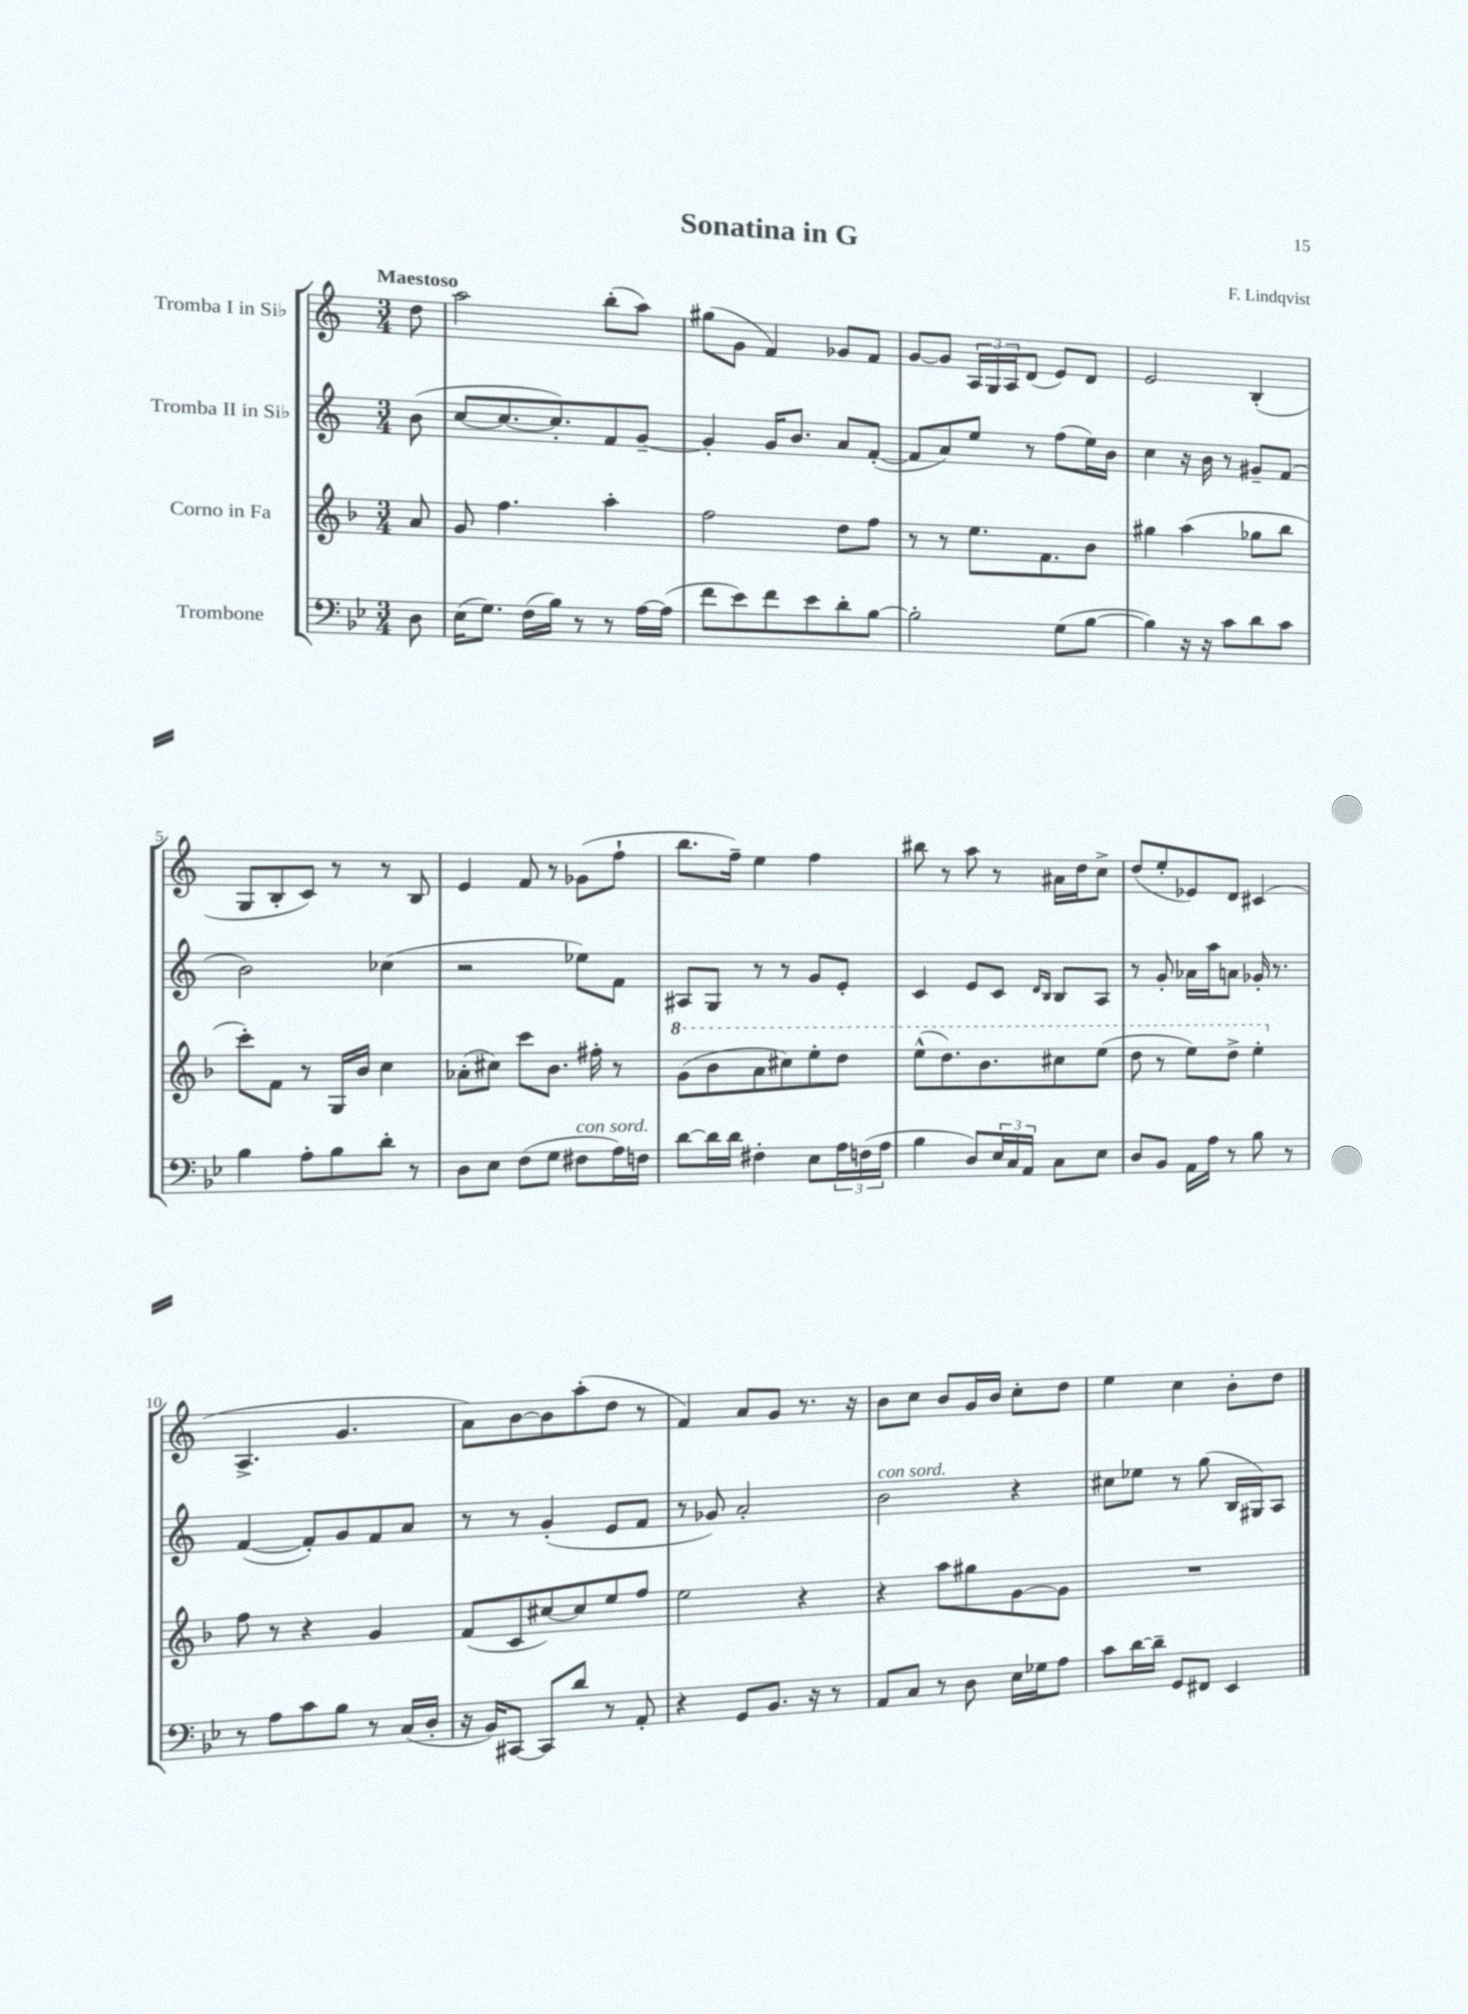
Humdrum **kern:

**kern	**kern	**kern	**kern
*part4	*part3	*part2	*part1
*staff4	*staff3	*staff2	*staff1
*I"Trombone	*I"Corno in Fa	*I"Tromba II in Si♭	*I"Tromba I in Si♭
*clefF4	*clefG2	*clefG2	*clefG2
*k[b-e-]	*k[b-]	*k[]	*k[]
*M3/4	*M3/4	*M3/4	*M3/4
=	=	=	=
!	!	!	!LO:TX:a:B:t=Maestoso
8D\	8a/	(8b\	8dd\
=1	=1	=1	=1
(16E-\KL	8g/	[8cc/L	2aa\
8.G\J)	.	.	.
.	4.ff\	8.cc/_	.
(16F\LL	.	.	.
16B-\JJ)	.	8.cc'/])	.
8r	.	.	.
8r	4aa'\	8f/	(8bb'\L
[16A\LL	.	[8g~/J	8aa\J)
(16A\JJ]	.	.	.
=2	=2	=2	=2
8f\L	2ff\	4g'/]	(8gg#X\L
8e-\)	.	.	8g\J
8f\	.	16g/KL	4f/)
.	.	8.b/J	.
8e-\	.	.	.
8d'\	8dd\L	8a/L	8g-X/L
[8B-\J	8ff\J	([8f'/J	8f/J
=3	=3	=3	=3
2B-'\]	8r	8f/L]	[8g/L
.	8r	8a/)	8g/J]
.	8.ee\L	8ee/J	24A/LL
.	.	.	24G/
.	.	.	24A/J
.	.	8r	(8d/J
.	8.f\	.	.
(8G\L	.	(8ff\L	8e/L)
[8B-\J	8b-\J	16ee\L)	8d/J
.	.	16b\JJ	.
=4	=4	=4	=4
4B-\])	4gg#X\	4cc\	2e/
16r	(4aa\	16r	.
16r	.	16b\	.
8c\L	.	8r	.
8d\	8gg-X\L	8g#X~/L	(4B'/
8c\J	8bb-\J	(8f/J	.
!!LO:LB:g=z
=5	=5	=5	=5
4B-\	8ccc'\L)	2b\)	8G/L
.	8f\J	.	8B'/
8A'\L	8r	.	8c/J)
8B-\	16G/LL	.	8r
.	16b-/JJ	.	.
8d'\J	4cc\	(4cc-X\	8r
8r	.	.	8B/
=6	=6	=6	=6
8D\L	(8a-X'\L	2r	4e/
8E-\J	8cc#X\J)	.	.
(8F\L	8ccc\L	.	8f/
8G\J	8.b-\J	.	8r
!LO:TX:a:i:t=con sord.	!	!	!
8F#X\L	.	8ee-X\L)	(8g-X\L
.	16ff#X'\	.	.
16A\L)	8r	8f\J	8ff`\J
16Fn\JJ	.	.	.
=7	=7	=7	=7
*	*8va	*	*
[8d\L	(8gg\L	8A#X/L	8.bb\L
16d\L]	8bb-\	8G/J	.
16d\JJ	.	.	16ff~\Jk)
4F#X'\	8aa\	8r	4ee\
.	8ccc#X\)	8r	.
8E-\L	8eee'\	8g/L	4ff\
24A\L	8ddd\J	8e'/J	.
(24Fn\	.	.	.
24A\JJ	.	.	.
=8	=8	=8	=8
4B-\	(8eee^^\L	4c/	8bb#X\
.	8.ddd\)	.	8r
8D/L)	.	8e/L	8aa\
.	8.bb-\	.	.
24E-/L	.	8c/J	8r
24C/	.	.	.
24AA/JJ	.	.	.
.	.	16qqd/LL	.
.	.	16qqB/JJ	.
8C\L	8ccc#X\	8B/L	16a#X\LL
.	.	.	16dd\J
8E-\J	(8eee\J	8A/J	8cc^\J
=9	=9	=9	=9
8D/L	8ddd\	8r	(8dd/L
8BB-/J	8r	8g'/	8ee'/
16AA\LL	8eee\L)	16a-X\LL	8e-X/)
16A\JJ	.	16aa\J	.
8r	8ddd^\J	8an\J	8d/J
8B-\	4eee'\	16g-X'/	(4c#X/
.	.	8.r	.
8r	.	.	.
!!LO:LB:g=z
=10	=10	=10	=10
*	*X8va	*	*
8r	8ff\	([4f/	4.A^/
8A\L	8r	.	.
8c\	4r	8f'/L])	.
8B-\J	.	8g/	4.g/
8r	4g/	8f/	.
(16C/LL	.	8a/J	.
16D'/JJ	.	.	.
=11	=11	=11	=11
16r	(8f/L	8r	8a\L)
16BB-/KL)	.	.	.
[8CC#X/J	8c/	8r	[8b\
8CC#/L]	[8cc#X/)	(4g'/	8b\]
8d/J	8cc#/]	.	(8aa'\
8r	8ee/	8e/L	8dd\J
8AA'/	8ff/J	8f/J	8r
=12	=12	=12	=12
4r	2ee\	8r	4f/)
.	.	8g-X/)	.
8GG/L	.	2a'/	8a/L
8.BB-/J	.	.	8g/J
.	4r	.	8.r
16r	.	.	.
8r	.	.	.
.	.	.	16r
=13	=13	=13	=13
!	!	!LO:TX:a:i:t=con sord.	!
8AA/L	4r	2b\	8b\L
8C/J	.	.	8cc\J
8r	8aa\L	.	8b/L
8D\	8gg#X\	.	16g/L
.	.	.	16b/JJ
16E-\LL	[8g\	4r	8cc'\L
16G-X\J	.	.	.
8A\J	8g\J]	.	8dd\J
=14	=14	=14	=14
8c\L	2.r	8cc#X\L	4ee\
[16d\L	.	8ee-X\J	.
16d~\JJ]	.	.	.
8GG/L	.	8r	4cc\
8FF#X/J	.	(8gg\	.
4EE-/	.	16B/LL	8b'\L
.	.	16G#X/J)	.
.	.	8A/J	8dd\J
==	==	==	==
*-	*-	*-	*-
